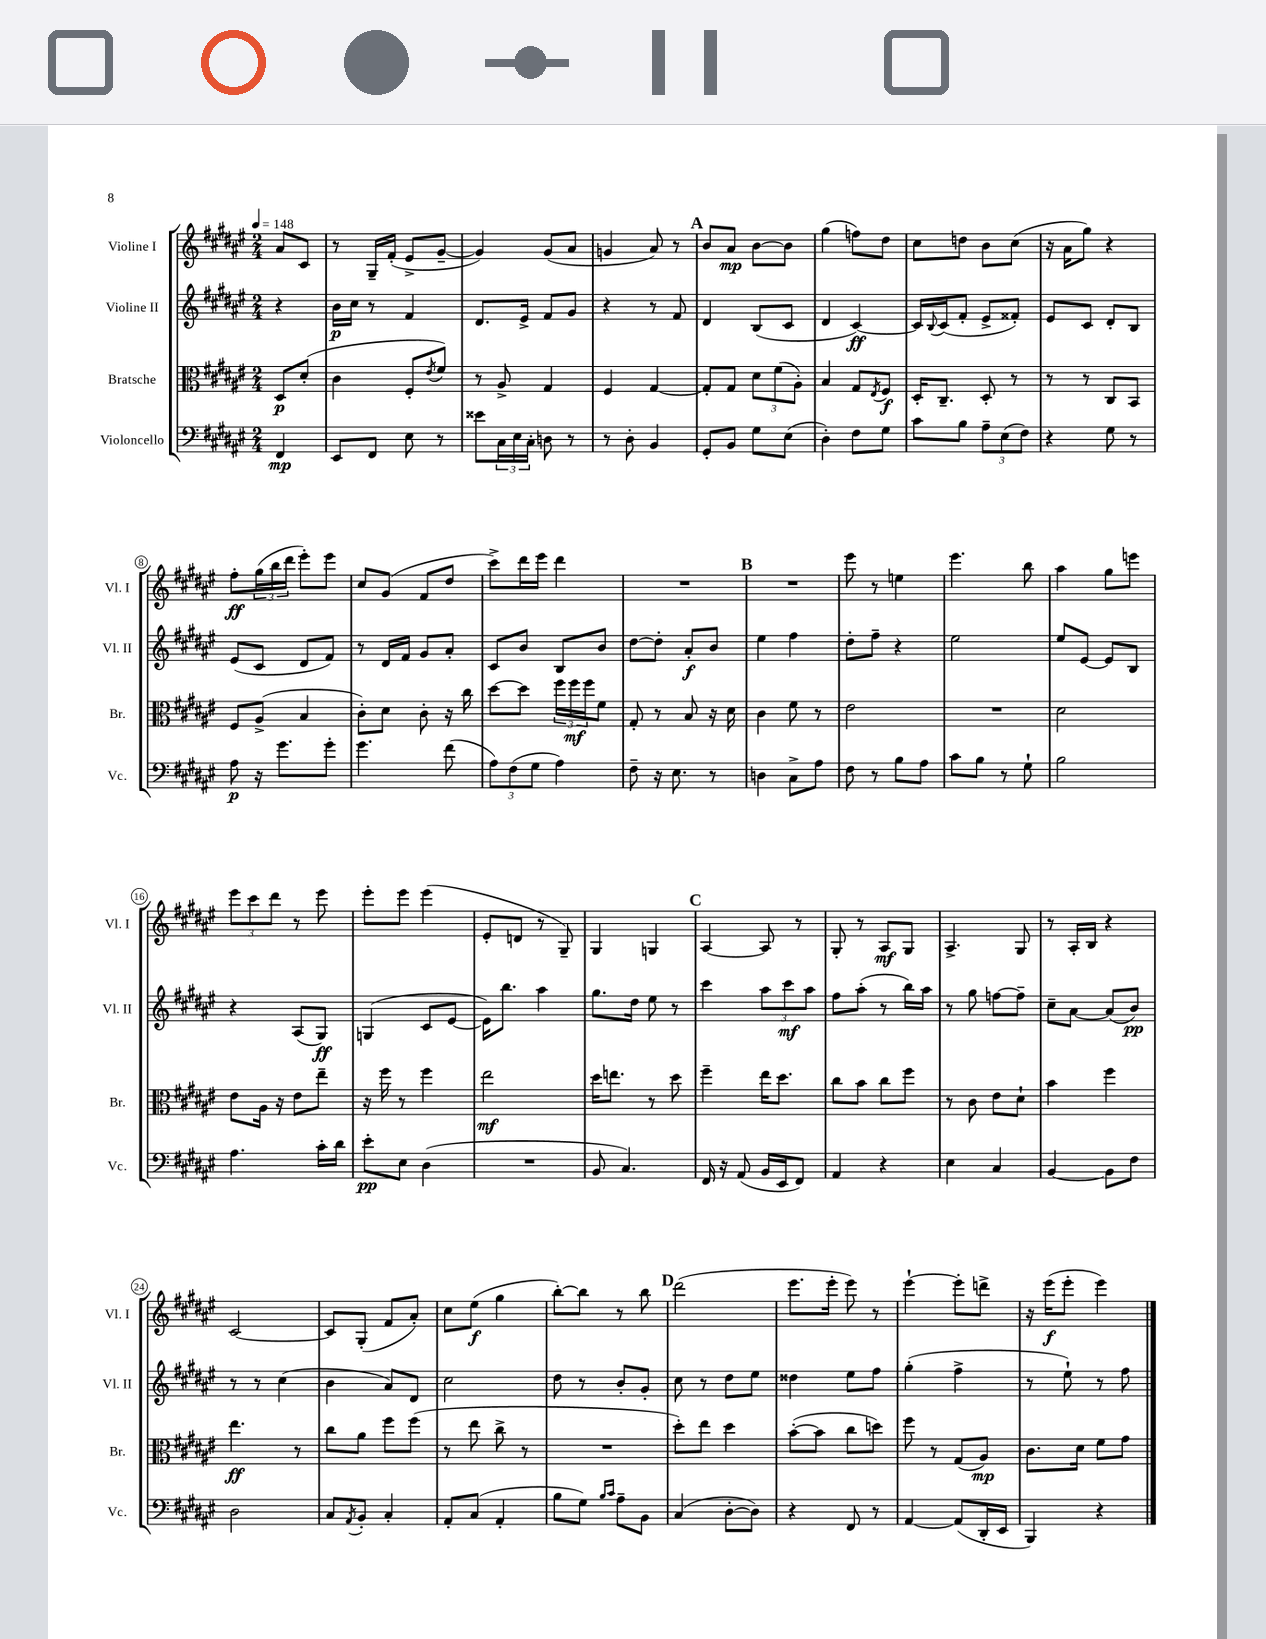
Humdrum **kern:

**kern	**kern	**kern	**kern
*staff4	*staff3	*staff2	*staff1
*clefF4	*clefC3	*clefG2	*clefG2
*k[f#c#g#d#a#e#]	*k[f#c#g#d#a#e#]	*k[f#c#g#d#a#e#]	*k[f#c#g#d#a#e#]
*M2/4	*M2/4	*M2/4	*M2/4
*MM148	*MM148	*MM148	*MM148
4FF#/	8D#/L	4r	8a#/L
.	(8d#'/J	.	8c#/J
=	=	=	=
8EE#/L	4c#\	16b\LL	8r
.	.	16cc#\JJ	.
8FF#/J	.	8r	16G#~/LL
.	.	.	(16f#'/JJ
8E#\	8F#'/L	4f#/	8e#^/L
.	8qe#/	.	.
8r	8f#/J)	.	[8g#~/J
=	=	=	=
8e##\L	8r	8.d#/L	4g#/])
24C#\L	8A#^/	.	.
24E#\	.	.	.
.	.	16e#^/Jk	.
24C#'\JJ	.	.	.
8D\	4G#/	8f#/L	(8g#/L
8r	.	8g#/J	8a#/J
=	=	=	=
8r	4F#/	4r	4g/
8D#'\	.	.	.
4BB/	[4G#/	8r	8a#/)
.	.	8f#/	8r
=	=	=	=
8GG#'/L	8G#'/]L	4d#/	8b/L
8BB/J	8G#/J	.	8a#/J
8G#\L	12d#\L	(8B/L	[8b\L
.	(12f#\	.	.
(8E#\J	.	8c#/J	8b\]J
.	12A#'\J)	.	.
=	=	=	=
4D#'\)	4B/	4d#/	(4gg#\
8F#\L	8G#/L	[4c#/)	8ff\L)
.	8qE#/	.	.
8G#\J	8F#/J	.	8dd#\J
=	=	=	=
8c#\L	16D#'/LK	16c#/]LL	8cc#\L
.	.	8qqB/	.
.	8.C#~/J	(16c#/J	.
8B\J	.	8f#'/J	8dd\J
12A#~\L	8D#'/	8e#^/L	8b\L
(12E#\	.	.	.
.	8r	8f##'/J)	(8cc#\J
12F#\J)	.	.	.
=	=	=	=
4r	8r	8e#/L	16r
.	.	.	16a#\LK
.	8r	8c#/J	8gg#\J)
8G#\	8C#/L	8d#'/L	4r
8r	8BB/J	8B/J	.
=	=	=	=
8A#\	8F#/L	(8e#/L	8ff#'\L
16r	(8A#^/J	8c#/J	(24gg#\L
.	.	.	24bb\
8.g#\L	.	.	.
.	.	.	24ddd#\JJ
.	4B/	8d#/L	8eee#'\L)
8g#'\J	.	8f#/J)	8eee#\J
=	=	=	=
4.g#\	8c#'\L)	8r	8cc#/L
.	8d#\J	16d#/LL	(8g#/J
.	.	16f#/JJ	.
.	8c#'\	8g#/L	8f#/L
(8f#\	16r	8a#'/J	8dd#/J
.	16cc#\	.	.
=	=	=	=
12A#\L)	[8dd#\L	8c#/L	8ccc#^\L)
(12F#\	.	.	.
.	8dd#\]J	8b/J	16ddd#\L
12G#\J	.	.	.
.	.	.	16eee#\JJ
4A#\)	24ff#\LL	8B/L	4ddd#\
.	24ff#\	.	.
.	24ff#\J	.	.
.	8f#\J	8b/J	.
=	=	=	=
8F#~\	8G#'/	[8dd#\L	2r
16r	8r	8dd#'\]J	.
8.E#\	.	.	.
.	8B/	8a#'/L	.
8r	16r	8b/J	.
.	16d#\	.	.
=	=	=	=
4D\	4c#\	4ee#\	2r
8C#^\L	8f#\	4ff#\	.
8A#\J	8r	.	.
=	=	=	=
8F#\	2e#\	8dd#'\L	8eee#\
8r	.	8ff#~\J	8r
8B\L	.	4r	4ee\
8A#\J	.	.	.
=	=	=	=
8c#\L	2r	2ee#\	4.eee#\
8B\J	.	.	.
8r	.	.	.
8G#`\	.	.	8bb\
=	=	=	=
2B\	2d#\	8ee#/L	4aa#\
.	.	[8e#/J	.
.	.	8e#/]L	8gg#\L
.	.	8B/J	8eee\J
=	=	=	=
4.A#\	8e#\L	4r	12eee#\L
.	.	.	12ccc#\
.	16A#\Jk	.	.
.	.	.	12ddd#\J
.	16r	.	.
.	8e#\L	(8A#/L	8r
16c#'\LL	8ee#~\J	8G#/J)	8eee#\
16d#\JJ	.	.	.
=	=	=	=
8e#'\L	16r	(4G/	8eee#'\L
.	16ff#\	.	.
8E#\J	8r	.	8eee#\J
(4D#\	4ff#\	8c#/L	(4eee#\
.	.	[8e#/J	.
=	=	=	=
2r	2ee#\	16e#\]LK)	8e#'/L
.	.	8.bb\J	.
.	.	.	8d/J
.	.	4aa#\	8r
.	.	.	8G#~/)
=	=	=	=
8BB/	16dd#\LK	8.gg#\L	4G#/
.	8.ee\J	.	.
4.C#/)	.	.	.
.	.	16dd#\Jk	.
.	8r	8ee#\	4G/
.	8dd#\	8r	.
=	=	=	=
16FF#/	4ff#~\	4ccc#\	[4A#/
16r	.	.	.
(8AA#/	.	.	.
16BB/LL	16ee#\LK	12aa#\L	8A#/]
16EE#/J	8.dd#\J	.	.
.	.	12ccc#\	.
8FF#/J)	.	.	8r
.	.	12aa#\J	.
=	=	=	=
4AA#/	8cc#\L	8ff#\L	8G#'/
.	8b\J	(8aa#'\J	8r
4r	8cc#\L	8r	8A#/L
.	8ff#\J	16bb\LL)	8G#/J
.	.	16aa#\JJ	.
=	=	=	=
4E#\	8r	8r	4.A#^/
.	8c#\	8gg#\	.
4C#/	8e#\L	[8ff\L	.
.	8d#`\J	8ff~\]J	8G#/
=	=	=	=
[4BB/	4b\	8cc#~\L	8r
.	.	[8a#\J	16A#'/LL
.	.	.	16B/JJ
8BB\]L	4ff#\	(8a#/]L	4r
8F#\J	.	8b/J)	.
=	=	=	=
2D#\	4.ee#\	8r	[2c#/
.	.	8r	.
.	.	(4cc#\	.
.	8r	.	.
=	=	=	=
8C#/L	8cc#\L	4b\	8c#/]L
8qAA#/	.	.	.
8BB'/J	8a#\J	.	(8G#'/J
4C#'/	8ff#\L	8a#/L)	8f#/L
.	(8ff#\J	8d#/J	8a#'/J)
=	=	=	=
8AA#'/L	8r	2cc#\	8cc#\L
(8C#/J	8ee#\	.	(8ee#\J
4AA#'/	8cc#^\	.	4gg#\
.	8r	.	.
=	=	=	=
8B\L	2r	8dd#\	[8bb'\L)
8G#\J)	.	8r	8bb\]J
16qqB/LL	.	.	.
16qqc#/JJ	.	.	.
8A#~\L	.	8b'/L	8r
8BB\J	.	8g#'/J	8bb\
=	=	=	=
(4C#/	8dd#'\L)	8cc#\	(2ddd#\
.	8ee#\J	8r	.
[8D#'\L	4dd#\	8dd#\L	.
8D#\]J)	.	8ee#\J	.
=	=	=	=
4r	([8b'\L	4dd##\	8.eee#\L
.	8b\]J	.	.
.	.	.	16eee#'\Jk
8FF#/	8cc#\L	8ee#\L	8eee#\)
8r	8dd\J)	8ff#\J	8r
=	=	=	=
[4AA#/	8ff#\	(4gg#'\	[4eee#`\
.	8r	.	.
(8AA#/]L	(8G#/L	4ff#^\	8eee#'\]L
16DD#'/L	8A#/J)	.	8ddd^\J
16EE#/JJ	.	.	.
=	=	=	=
4BBB/)	8.c#\L	8r	16r
.	.	.	(16eee#\LK
.	.	8ee#`\)	8eee#'\J
.	16d#\Jk	.	.
4r	8f#\L	8r	4eee#\)
.	8g#\J	8ff#\	.
==	==	==	==
*-	*-	*-	*-
